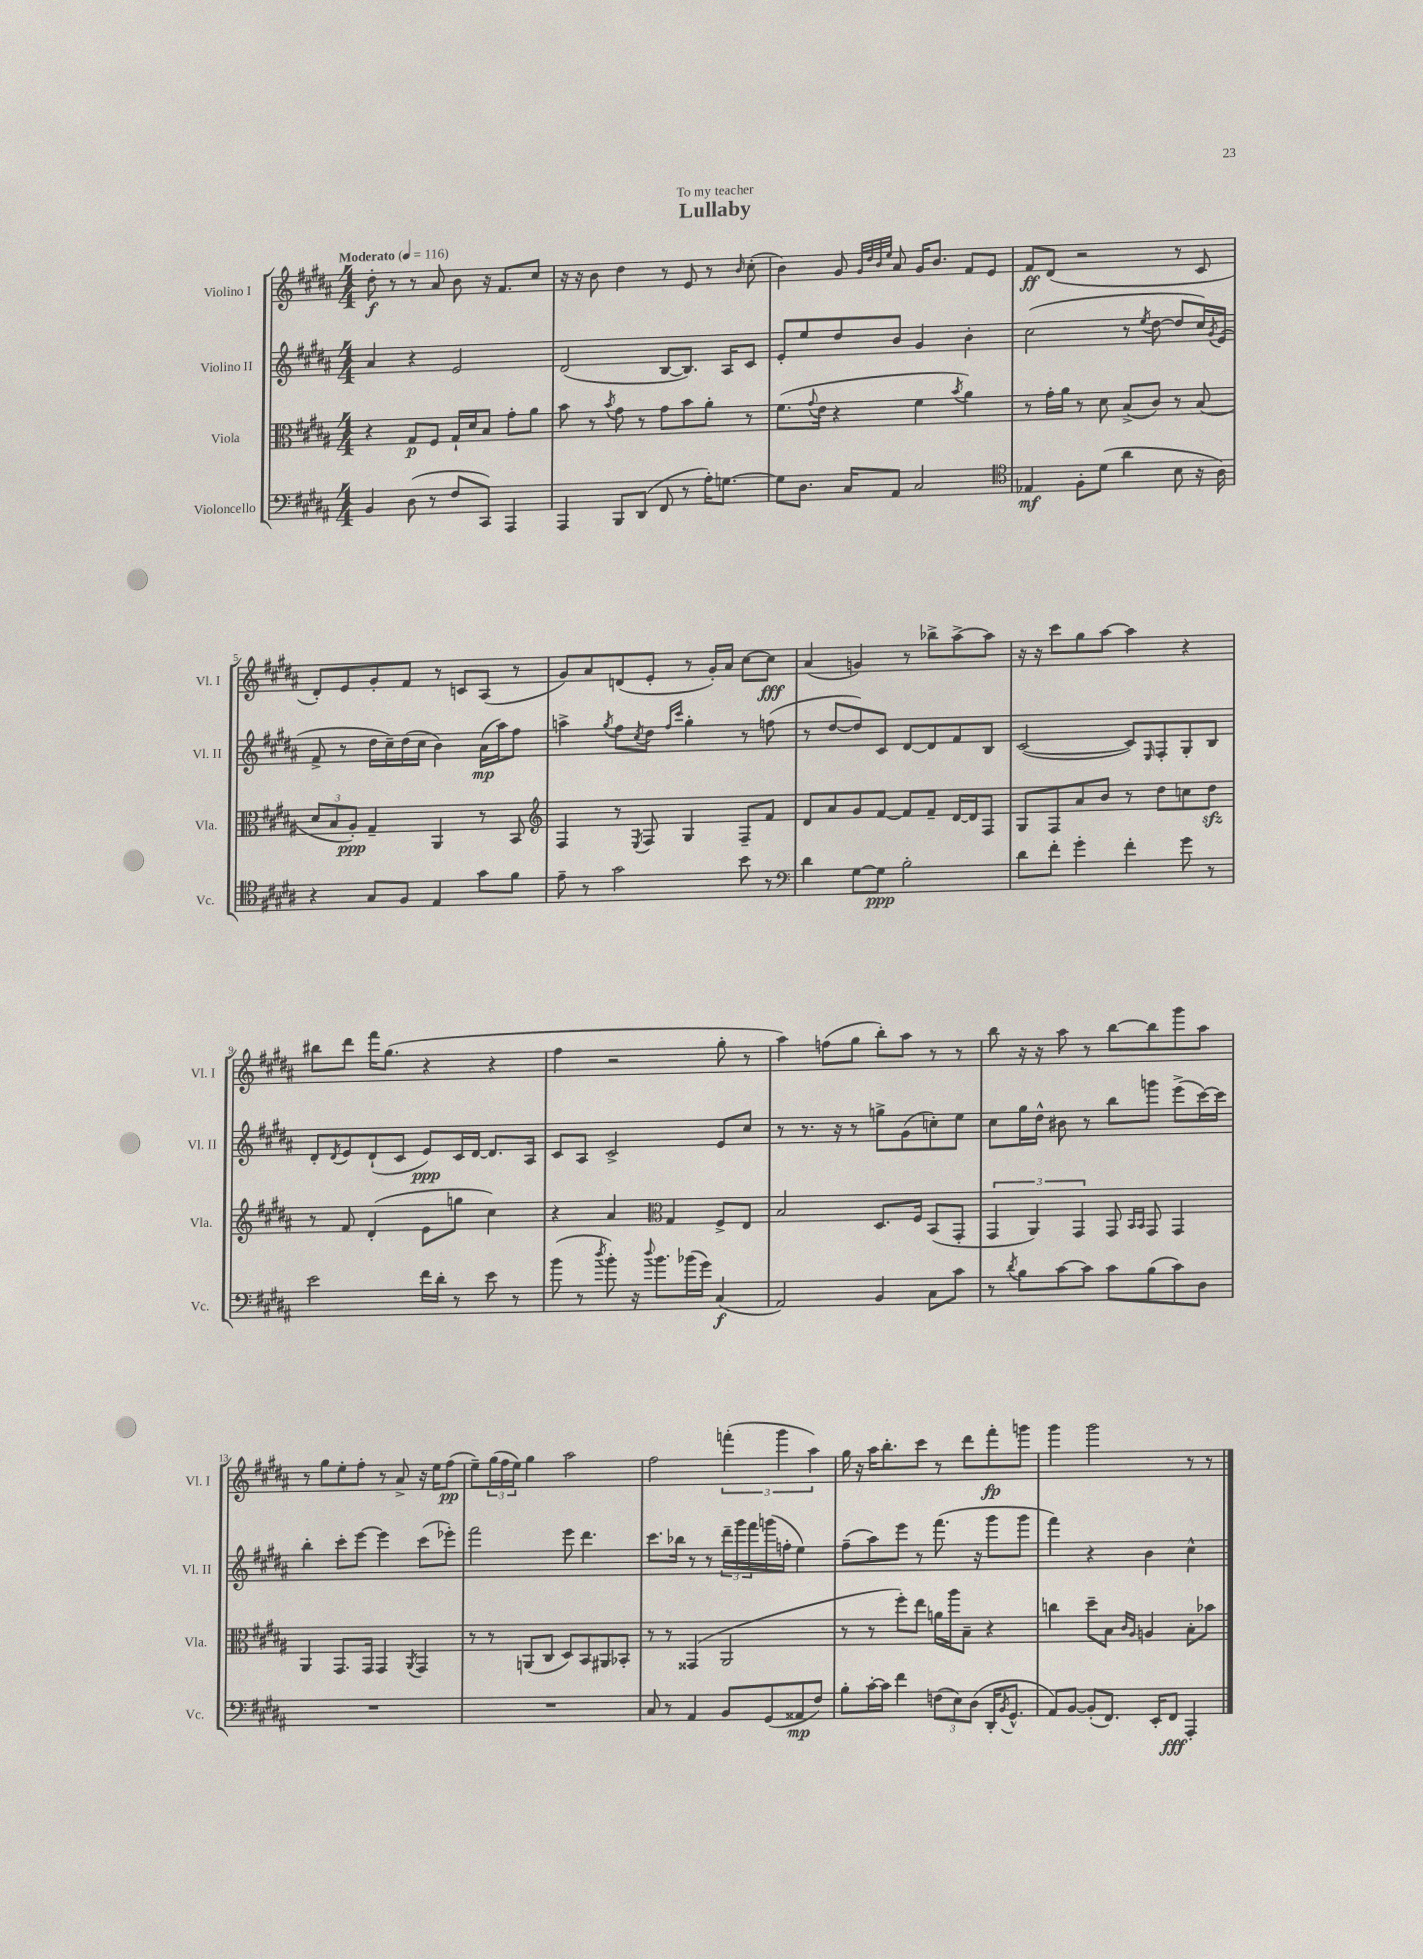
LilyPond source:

\header { title = "Lullaby" dedication = "To my teacher" }
<<
\new StaffGroup <<
\new Staff = "s0" \with { instrumentName = "Violino I" shortInstrumentName = "Vl. I" } {
    \clef treble \key b \major \numericTimeSignature \time 4/4 \tempo "Moderato" 4 = 116
    dis''8-.\f r8 r8 ais'8 b'8 r16 fis'8. cis''8 |
    r16 r16 b'8 dis''4 r8 e'8 r8 \grace { b'16 } cis''8-.( |
    b'4) gis'8 \grace { gis'32 dis''32 b'32 e''32 } ais'8 gis'16 b'8. fis'8 e'8 |
    fis'8\ff dis'8( r2 r8 cis'8 |
    dis'8-.) e'8 gis'8-. fis'8 r8 c'8 ais8( r8 |
    gis'8) ais'8 d'8( e'8-. r8 gis'16-.) ais'16 cis''8~ cis''8\fff |
    ais'4( g'4) r8 bes''8-> ais''8~-> ais''8 |
    r16 r16 cis'''8 gis''8 ais''8~ ais''4 r4 |
    bis''8 dis'''8 fis'''16 gis''8.( r4 r4 |
    fis''4 r2 gis''8-. r8 |
    ais''4) f''8( gis''8 b''8-.) ais''8 r8 r8 |
    b''8 r16 r16 ais''8 r8 b''8~ b''8 gis'''8 ais''8 |
    r8 gis''8 e''8-. fis''8-. r8 ais'8-> r16 e''16 fis''8\pp( |
    e''8--) \tuplet 3/2 { gis''16( fis''16 e''16) } gis''4 ais''2 |
    fis''2 \tuplet 3/2 { f'''4-.( gis'''4 ais''4) } |
    gis''16 r16 ais''16 b''8.-. cis'''8 r8 dis'''8 fis'''8-.\fp g'''8 |
    gis'''4 gis'''2 r8 r8 \bar "|." |
}
\new Staff = "s1" \with { instrumentName = "Violino II" shortInstrumentName = "Vl. II" } {
    \clef treble \key b \major \numericTimeSignature \time 4/4
    ais'4 r4 e'2 |
    dis'2( b8~ b8.) ais16 cis'8 |
    e'8-. e''8 dis''8 b'8 gis'4 b'4-. |
    cis''2( r8 \acciaccatura { e''8 } dis''8~ dis''8 cis''16) \acciaccatura { gis'8 } e'16( |
    fis'8-> r8 dis''16 cis''16--) dis''16( cis''16 b'4) ais'16\mp( ais''16) fis''8 |
    a''4-> \acciaccatura { gis''8 } fis''8 \acciaccatura { cis''8 } dis''8 \grace { fis''16 cis'''16 } gis''4-. r8 f''8( |
    r8 dis''8~ dis''8) cis'8 dis'8~ dis'8 fis'8 b8 |
    cis'2~( cis'8) \grace { e16 } fis8-. gis8-. b8 |
    dis'8-. \acciaccatura { dis'8 } e'8 dis'8-!( cis'8 e'8\ppp) cis'16 dis'16~ dis'8. ais16 |
    cis'8 ais8 cis'2-> e'8 cis''8 |
    r8 r8. r16 r8 g''8-> gis'8( c''8-.) e''8 |
    cis''8 gis''16 dis''16-^ bis'8 r8 b''8 g'''8 e'''8->( cis'''16~) cis'''16 |
    b''4-. cis'''8-. e'''8~ e'''4 cis'''8( ees'''8-.) |
    fis'''2 e'''8 dis'''4. |
    cis'''8. bes''16 r8 r8 \tuplet 3/2 { dis'''16-- gis'''16 fis'''16 } g'''16( f''16-. e''4) |
    fis''8--( ais''8) e'''8 r8 fis'''8.( r16 gis'''8 gis'''8 |
    fis'''4) r4 b'4 cis''4-^ \bar "|." |
}
\new Staff = "s2" \with { instrumentName = "Viola" shortInstrumentName = "Vla." } {
    \clef alto \key b \major \numericTimeSignature \time 4/4
    r4 gis8\p fis8 gis16-! dis'16 b8 gis'8-. ais'8 |
    b'8 r8 \acciaccatura { b'8 } gis'8 r8 gis'8 b'8 ais'8-. r8 |
    fis'8.( \appoggiatura { gis'8 } e'16 r4 fis'4 \acciaccatura { b'8 } ais'4) |
    r8 gis'16-. ais'16 r8 dis'8 b8->( cis'8) r8 b8( |
    \tuplet 3/2 { dis'8 b8 ais8-.\ppp) } gis4-- ais,4 r8 b,8 |
    \clef treble fis4 r8 \acciaccatura { e8 } fis8 gis4 fis8-- fis'8 |
    dis'8 ais'8 gis'8 fis'8~ fis'8 fis'8-- dis'16~ dis'16 fis8 |
    gis8 fis8 ais'8 b'8 r8 dis''8 c''8 dis''8\sfz |
    r8 fis'8 dis'4-.( e'8 g''8 cis''4) |
    r4 ais'4 \clef alto gis4 fis8-> e8 |
    b2 dis8. fis16 b,8( gis,8-. |
    \tuplet 3/2 { gis,4 ais,4) gis,4 } gis,8 \grace { b,16 b,16 } gis,8 gis,4 |
    ais,4 gis,8. gis,16 gis,4 \acciaccatura { ais,8 } gis,4 |
    r8 r8 a,8( cis8 dis8) b,8 ais,8 bes,8-. |
    r8 r8 gisis,4( ais,2 |
    r8 r8 fis''8-.) e''8 a'16 ais''16 b8-- r4 |
    c''4 dis''8-- b8 \grace { cis'16 ais16 } a4 b8-. bes'8 \bar "|." |
}
\new Staff = "s3" \with { instrumentName = "Violoncello" shortInstrumentName = "Vc." } {
    \clef bass \key b \major \numericTimeSignature \time 4/4
    b,4 dis8( r8 fis8 cis,8) ais,,4 |
    ais,,4 b,,8 dis,8( fis,8 r8 ais16-.) g8.~ |
    g8 dis8. cis16 ais,8 cis2 |
    \clef tenor ees4\mf fis8-. dis'8( ais'4 b8 r16 ais16) |
    r4 gis8 fis8 e4 gis'8 fis'8 |
    e'8-- r8 gis'2 b'8 r8 |
    \clef bass dis'4 gis8~ gis8\ppp b2-. |
    dis'8 fis'8-. gis'4-. fis'4-. gis'8 r8 |
    e'2 fis'16 dis'16-. r8 e'8 r8 |
    b'8( r8 \acciaccatura { dis''8 } b'8-.) r16 \appoggiatura { dis''8 } b'8. bes'16( gis'16) cis4\f( |
    ais,2) b,4 cis8 cis'8 |
    r8 \acciaccatura { dis'8 } b8 cis'8~ cis'8 cis'8 b8( cis'8) dis8 |
    R1 |
    R1 |
    cis8 r8 ais,4 b,8 gis,8( aisis,8\mp fis8) |
    b8-. cis'16~-. cis'16 fis'4 \tuplet 3/2 { f8( e8) dis8( } dis,16-. \acciaccatura { b,8 } gis,8.-^ |
    ais,8) b,8~ b,8-.( fis,8.) e,16-. fis,8\fff ais,,4-. \bar "|." |
}
>>
>>
